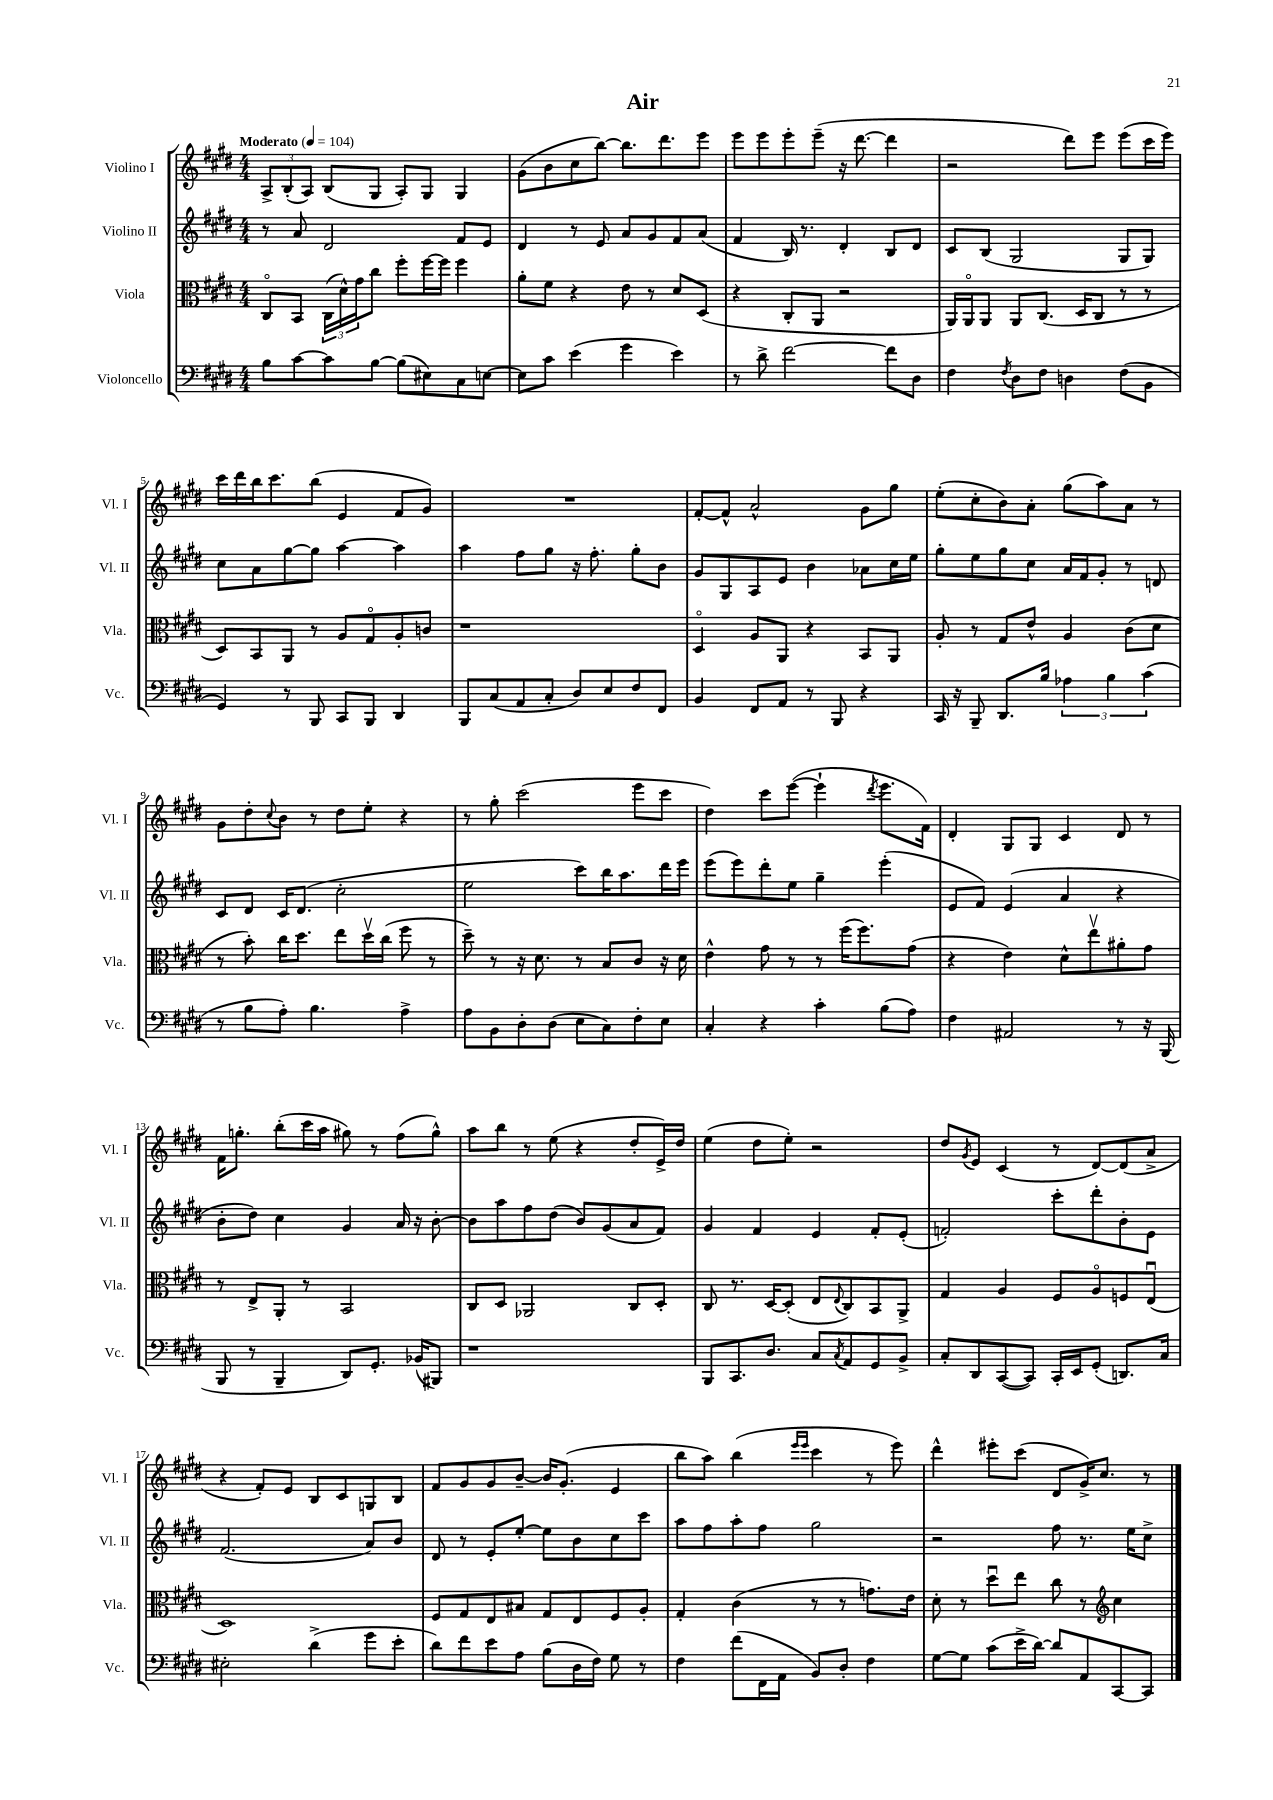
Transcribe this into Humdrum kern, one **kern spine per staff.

**kern	**kern	**kern	**kern
*staff4	*staff3	*staff2	*staff1
*clefF4	*clefC3	*clefG2	*clefG2
*k[f#c#g#d#]	*k[f#c#g#d#]	*k[f#c#g#d#]	*k[f#c#g#d#]
*M4/4	*M4/4	*M4/4	*M4/4
*MM104	*MM104	*MM104	*MM104
8B	8C#o	8r	12A^
.	.	.	(12B'
[8c#	8BB	8a	.
.	.	.	12A)
8c#]	(24C#	2d#	(8B
.	24d#^^)	.	.
.	24g#	.	.
[8B	8cc#	.	8G#
(8B]	8ff#'	.	8A')
8E#)	[16ff#	.	8G#
.	16ff#]	.	.
8C#	4ff#	8f#	4G#
[8E	.	8e	.
=	=	=	=
8E]	8a'	4d#	(8g#
8c#	8f#	.	8b
(4e	4r	8r	8cc#
.	.	8e	[8bb)
4g#	8e	8a	8.bb]
.	8r	8g#	.
.	.	.	8.ddd#
4e)	8d#	8f#	.
.	(8D#	(8a	8eee
=	=	=	=
8r	4r	4f#	8eee
8d#^	.	.	8eee
[2f#	8C#'	16B)	8eee'
.	.	8.r	.
.	8AA	.	(8eee~
.	2r	4d#'	16r
.	.	.	[8.ddd#
8f#]	.	8B	4ddd#]
8D#	.	8d#	.
=	=	=	=
4F#	16AA)	8c#	2r
.	16AAo	.	.
.	8AA	(8B	.
8qF#	.	.	.
8D#	8AA	2G#	.
8F#	(8.C#	.	.
4D	.	.	8ddd#)
.	16D#	.	.
.	8C#	.	8eee
(8F#	8r	8G#	(8eee
8BB	8r	8G#)	16ccc#
.	.	.	16eee)
=	=	=	=
4GG#)	8D#)	8cc#	16ccc#
.	.	.	16ddd#
.	8BB	8a	16bb
.	.	.	8.ccc#
8r	8AA	[8gg#	.
8BBB	8r	8gg#]	(8bb
8CC#	8A	[4aa	4e
8BBB	8G#o	.	.
4DD#	8A'	4aa]	8f#
.	8c	.	8g#)
=	=	=	=
8BBB	1r	4aa	1r
(8C#	.	.	.
8AA	.	8ff#	.
8C#'	.	8gg#	.
8D#)	.	16r	.
.	.	8.ff#'	.
8E	.	.	.
8F#	.	8gg#'	.
8FF#	.	8b	.
=	=	=	=
4BB	4D#o	8g#	[8f#'
.	.	8G#	8f#^^]
8FF#	8A	8A	2a^^
8AA	8AA	8e	.
8r	4r	4b	.
8BBB	.	.	.
4r	8BB	8a-	8g#
.	8AA	16cc#	8gg#
.	.	16ee	.
=	=	=	=
16CC#	8A'	8gg#'	(8ee'
16r	.	.	.
8BBB~	8r	8ee	8cc#'
8.DD#	8G#	8gg#	8b)
.	8e^^	8cc#	8a'
16B	.	.	.
6A-	4A	16a	(8gg#
.	.	16f#	.
.	.	8g#'	8aa)
6B	.	.	.
.	(8c#	8r	8a
(6c#	.	.	.
.	8d#	8d	8r
=	=	=	=
8r	8r	8c#	8g#
8B	8b')	8d#	8dd#'
.	.	.	8qqcc#
8A')	16cc#	16c#	8b
.	8.dd#	(8.d#	.
4.B	.	.	8r
.	8ee	2cc#'	8dd#
.	16dd#v	.	8ee'
.	(16cc#	.	.
4A^	8ff#	.	4r
.	8r	.	.
=	=	=	=
8A	8dd#~)	2ee	8r
8BB	8r	.	8gg#'
8D#'	16r	.	(2ccc#
.	8.d#	.	.
(8D#	.	.	.
8E	8r	8ccc#)	.
8C#)	8B	16bb	.
.	.	8.aa	.
8F#'	8c#	.	8eee
8E	16r	16ddd#	8ccc#
.	16d#	16eee	.
=	=	=	=
4C#'	4e^^	(8eee	4dd#)
.	.	8eee)	.
4r	8g#	8ddd#'	8ccc#
.	8r	8ee	([8eee
4c#'	8r	4gg#~	4eee`]
.	(16ff#	.	.
.	8.ff#)	.	.
.	.	.	8qddd#
(8B	.	(4eee'	8.eee
8A)	(8g#	.	.
.	.	.	16f#)
=	=	=	=
4F#	4r	8e	4d#'
.	.	8f#)	.
2AA#	4e)	(4e	8G#
.	.	.	8G#
.	8d#^^	4a	4c#
.	8eev	.	.
8r	8a#'	4r	8d#
16r	8g#	.	8r
(16BBB	.	.	.
=	=	=	=
8BBB	8r	8b'	16f#
.	.	.	8.gg'
8r	8E^	8dd#)	.
4BBB~	8AA'	4cc#	(8bb'
.	8r	.	16ccc#
.	.	.	16aa
8DD#)	2BB	4g#	8gg#)
8.GG#'	.	.	8r
.	.	16a	(8ff#
(16BB-	.	16r	.
8BBB#)	.	[8b'	8gg#^^)
=	=	=	=
1r	8C#	8b]	8aa
.	8D#	8aa	8bb
.	2AA-	8ff#	8r
.	.	(8dd#	(8ee
.	.	8b)	4r
.	.	(8g#	.
.	8C#	8a	8dd#'
.	8D#'	8f#)	16e^)
.	.	.	16dd#
=	=	=	=
8BBB	8C#	4g#	(4ee
8.CC#	8.r	.	.
.	.	4f#	8dd#
8.D#	[16D#	.	.
.	(8D#']	.	8ee')
8C#	8E	4e	2r
8qC#	8qqE	.	.
8AA	8C#)	.	.
8GG#	8BB	8f#'	.
8BB^	8AA^	(8e'	.
=	=	=	=
8C#'	4G#	2f')	8dd#
.	.	.	8qg#
8DD#	.	.	8e
([8CC#	4A	.	(4c#
8CC#])	.	.	.
16CC#'	8F#	8ccc#'	8r
16EE	.	.	.
(8GG#'	8Ao	8ddd#'	[8d#)
8.DD)	8F	8b'	(8d#]
.	(8Eu	8e	8a^
16C#	.	.	.
=	=	=	=
2E#'	1D#)	(2.f#	4r
.	.	.	8f#')
.	.	.	8e
(4d#^	.	.	8B
.	.	.	8c#
8g#	.	8a)	8G
8e'	.	8b	8B
=	=	=	=
8d#)	8F#	8d#	8f#
8f#	8G#	8r	8g#
8e	8E	8e'	8g#
8A	8B#	[8ee'	[8b~
(8B	8G#	8ee]	16b]
.	.	.	(8.g#'
16D#	8E	8b	.
16F#)	.	.	.
8G#	8F#	8cc#	4e
8r	8A'	8ccc#	.
=	=	=	=
4F#	4G#'	8aa	8bb
.	.	8ff#	8aa)
(8f#	(4c#	8aa'	(4bb
16FF#	.	8ff#	.
16AA	.	.	.
.	.	.	16qqeee
.	.	.	16qqeee
8BB)	8r	2gg#	4ccc#
8D#'	8r	.	.
4F#	8.g)	.	8r
.	.	.	8eee)
.	16e	.	.
=	=	=	=
[8G#	8d#'	2r	4ddd#^^
8G#]	8r	.	.
(8c#	8dd#u	.	8eee#'
16e^	8ee	.	(8ccc#
[16d#)	.	.	.
8d#]	8cc#	8ff#	8d#
8AA	8r	8.r	16g#^)
.	.	.	8.cc#
*	*clefG2	*	*
[8CC#	4cc#	.	.
.	.	16ee	.
8CC#]	.	8cc#^	8r
==	==	==	==
*-	*-	*-	*-
